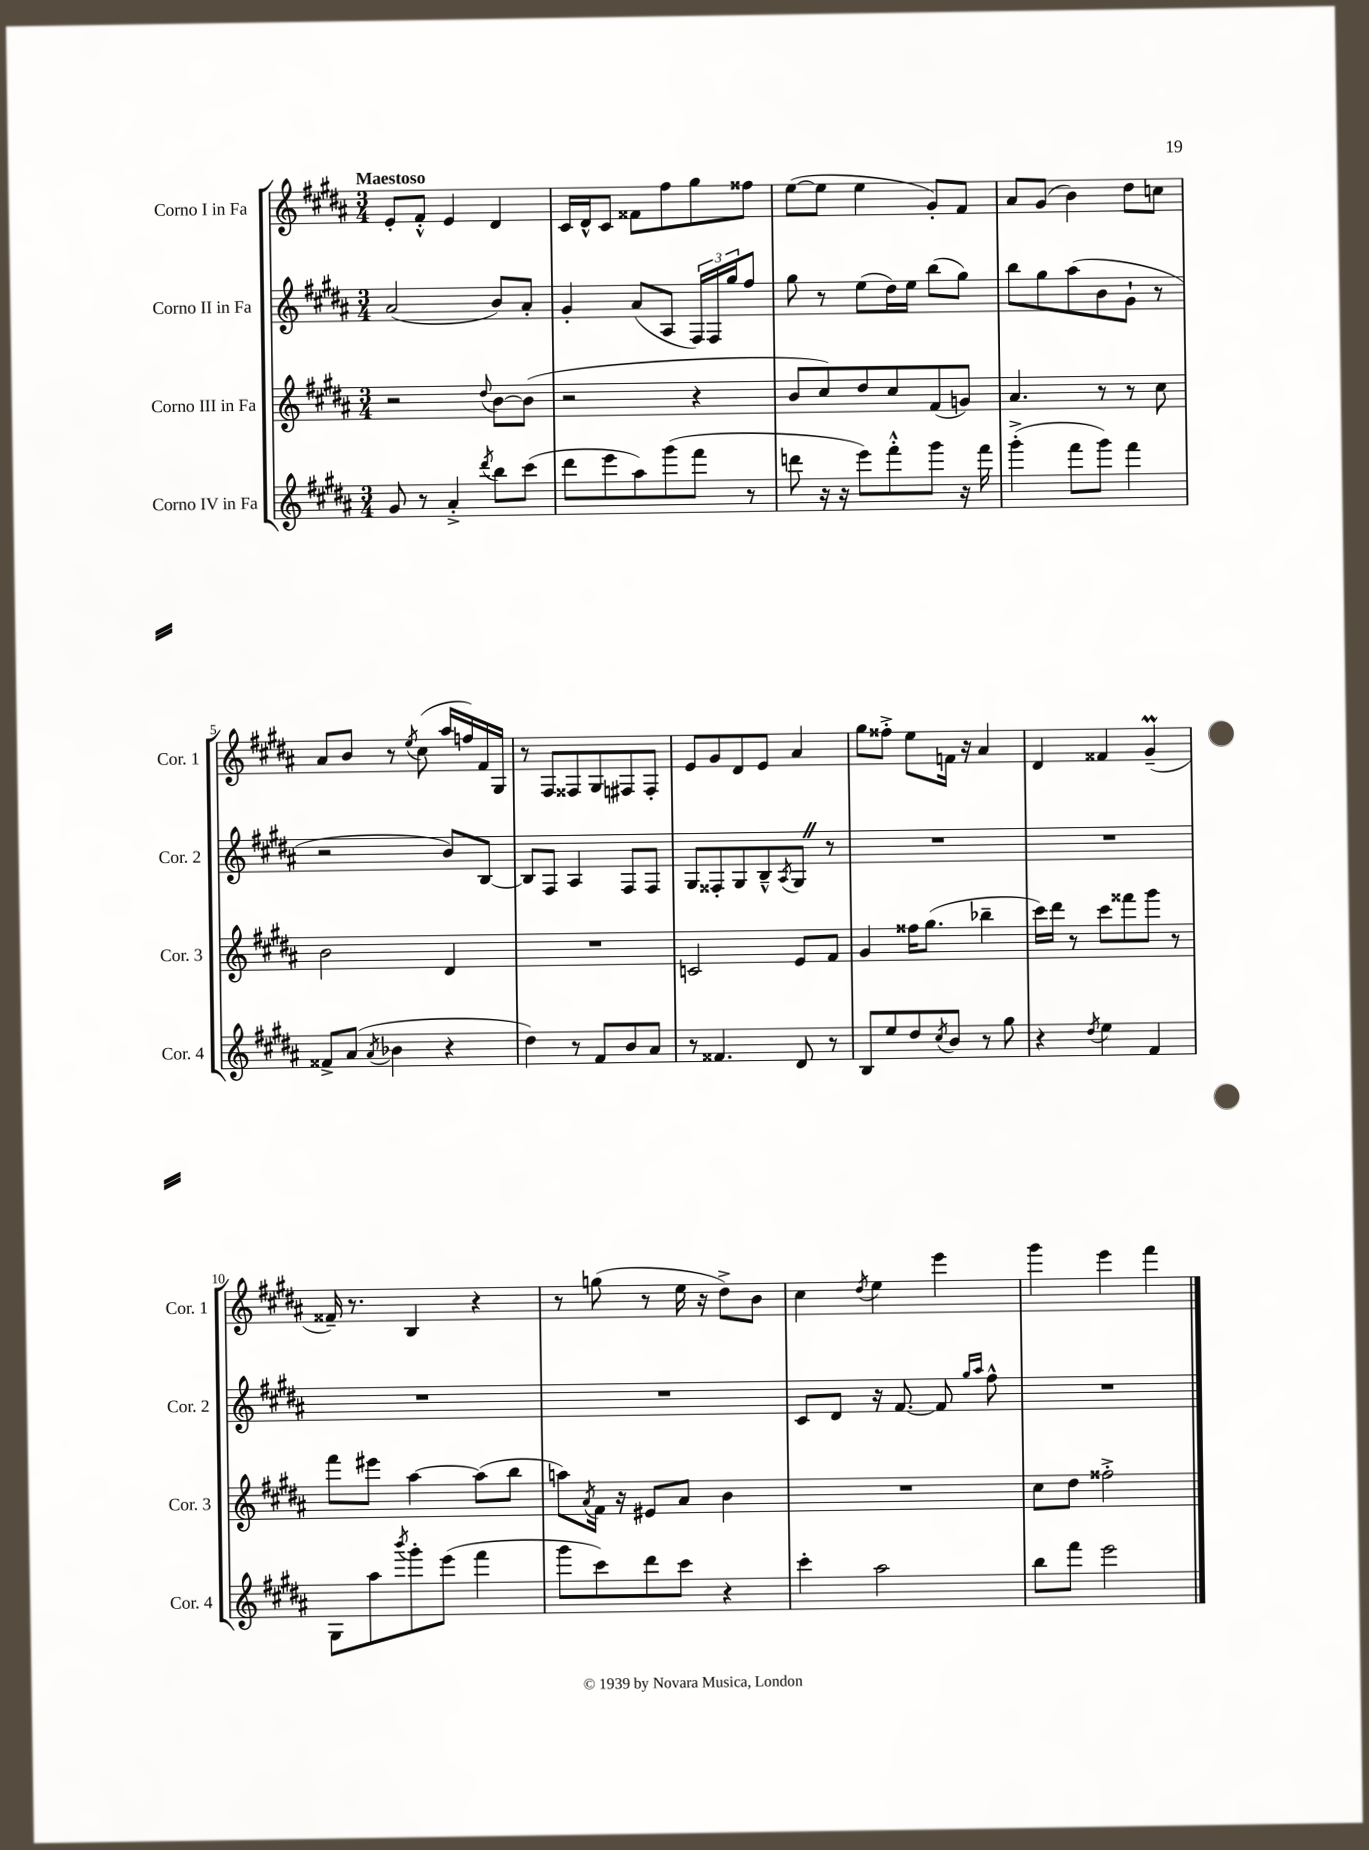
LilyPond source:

<<
\new StaffGroup <<
\new Staff = "s0" \with { instrumentName = "Corno I in Fa" shortInstrumentName = "Cor. 1" } {
    \clef treble \key b \major \numericTimeSignature \time 3/4 \tempo "Maestoso"
    e'8-. fis'8-.-^ e'4 dis'4 |
    cis'16 dis'16-^ cis'8 fisis'8 fis''8 gis''8 fisis''8 |
    e''8~( e''8 e''4 gis'8-.) fis'8 |
    ais'8 gis'8( b'4) dis''8 c''8 |
    ais'8 b'8 r8 \acciaccatura { e''8 } cis''8( ais''16 f''16) fis'16 gis16 |
    r8 fis8 fisis8 gis8 fis8 fis8-. |
    e'8 gis'8 dis'8 e'8 ais'4 |
    gis''8 fisis''8-.-> e''8 f'16 r16 ais'4 |
    dis'4 fisis'4 gis'4--\prall( |
    fisis'16--) r8. b4 r4 |
    r8 g''8( r8 e''16 r16 dis''8->) b'8 |
    cis''4 \acciaccatura { dis''8 } e''4 e'''4 |
    gis'''4 e'''4 fis'''4 \bar "|." |
}
\new Staff = "s1" \with { instrumentName = "Corno II in Fa" shortInstrumentName = "Cor. 2" } {
    \clef treble \key b \major \numericTimeSignature \time 3/4
    ais'2( b'8) ais'8-. |
    gis'4-. ais'8( ais8 \tuplet 3/2 { fis16) fis16 gis''16 } fis''8 |
    gis''8 r8 e''8( dis''16) e''16 b''8( gis''8) |
    b''8 gis''8 ais''8( b'8 gis'8-! r8 |
    r2 b'8) b8~ |
    b8 fis8 ais4 fis8 fis8 |
    gis8 fisis8-. gis8 b8---^ \acciaccatura { ais8 } gis8 \once \override BreathingSign.text = \markup { \musicglyph "scripts.caesura.straight" } \breathe r8 |
    R2. |
    R2. |
    R2. |
    R2. |
    cis'8 dis'8 r16 fis'8.~ fis'8 \grace { gis''16 ais''16 } fis''8-^ |
    R2. \bar "|." |
}
\new Staff = "s2" \with { instrumentName = "Corno III in Fa" shortInstrumentName = "Cor. 3" } {
    \clef treble \key b \major \numericTimeSignature \time 3/4
    r2 \appoggiatura { dis''8 } b'8~ b'8( |
    r2 r4 |
    b'8 cis''8) dis''8 cis''8 fis'8( g'8) |
    ais'4. r8 r8 cis''8 |
    b'2 dis'4 |
    R2. |
    c'2 e'8 fis'8 |
    gis'4 fisis''16 gis''8.( bes''4-- |
    cis'''16) dis'''16 r8 cis'''8 fisis'''8 gis'''8 r8 |
    fis'''8 eis'''8 ais''4~ ais''8( b''8 |
    a''8) \acciaccatura { ais'8 } fis'16 r16 eis'8 ais'8 b'4 |
    R2. |
    cis''8 dis''8 fisis''2-.-> \bar "|." |
}
\new Staff = "s3" \with { instrumentName = "Corno IV in Fa" shortInstrumentName = "Cor. 4" } {
    \clef treble \key b \major \numericTimeSignature \time 3/4
    gis'8 r8 ais'4-.-> \acciaccatura { dis'''8 } b''8 cis'''8( |
    dis'''8 e'''8 ais''8) gis'''8( fis'''8 r8 |
    d'''8 r16 r16 e'''8) fis'''8-.-^ gis'''8 r16 fis'''16 |
    gis'''4-.->( fis'''8 gis'''8) fis'''4 |
    fisis'8-> ais'8( \acciaccatura { ais'8 } bes'4 r4 |
    dis''4) r8 fis'8 b'8 ais'8 |
    r8 fisis'4. dis'8 r8 |
    b8 e''8 dis''8 \acciaccatura { cis''8 } b'8 r8 gis''8 |
    r4 \acciaccatura { dis''8 } e''4 fis'4 |
    gis8 ais''8 \acciaccatura { b'''8 } gis'''8-. e'''8( fis'''4 |
    gis'''8 cis'''8) dis'''8 cis'''8 r4 |
    cis'''4-. ais''2 |
    b''8 fis'''8 e'''2 \bar "|." |
}
>>
>>
